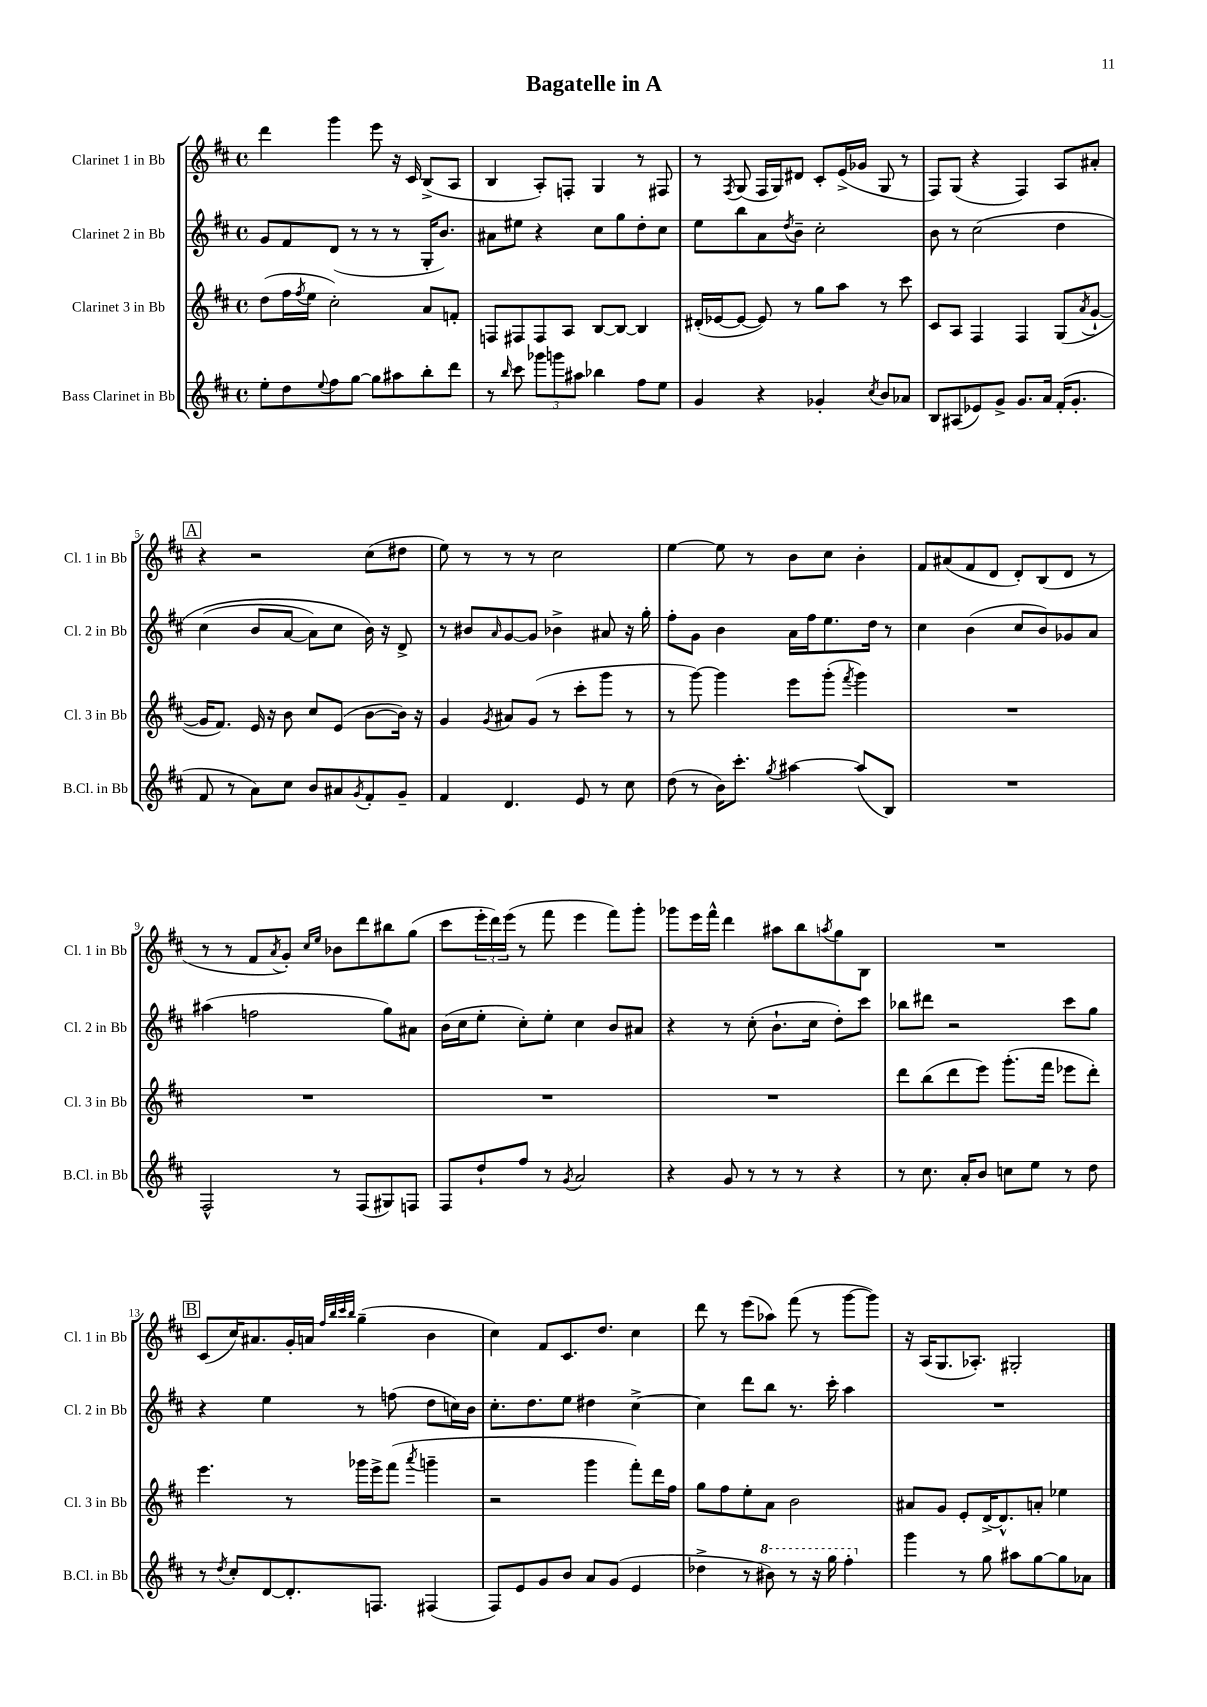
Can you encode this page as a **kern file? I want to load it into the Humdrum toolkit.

**kern	**kern	**kern	**kern
*staff4	*staff3	*staff2	*staff1
*clefG2	*clefG2	*clefG2	*clefG2
*k[f#c#]	*k[f#c#]	*k[f#c#]	*k[f#c#]
*M4/4	*M4/4	*M4/4	*M4/4
*met(c)	*met(c)	*met(c)	*met(c)
8ee'\L	(8dd\L	8g/L	4ddd\
8dd\	16ff#\L	8f#/	.
.	8qff#/	.	.
.	16ee\JJ	.	.
8qqee/	.	.	.
8ff#\	2cc#'\)	(8d/J	4ggg\
[8gg\J	.	8r	.
8gg\]L	.	8r	8eee\
8aa#\	.	8r	16r
.	.	.	16c#/
8bb'\	8a/L	16G'/LK	(8B^/L
.	.	8.b/J)	.
8ddd\J	8f'/J	.	8A/J
=	=	=	=
8r	8F/L	8a#\L	4B/
16qqbb/	.	.	.
8ccc#\	8F#/	8ee#\J	.
12ggg-\L	8F#/	4r	8A'/L)
12ggg\	.	.	.
.	8A/J	.	8F'/J
12aa#\J	.	.	.
4bb-\	[8B/L	8cc#\L	4G/
.	8B/_J	8gg\	.
8ff#\L	4B/]	8dd'\	8r
8ee\J	.	8cc#\J	8F#/
=	=	=	=
4g/	(16d#'/LL	8ee\L	8r
.	[16e-/J	.	.
.	.	.	8qF#/
.	8e-/_J	8bb\	(8G/
4r	8e-/])	8a\	16F#/LL
.	.	.	16G/J)
.	.	8qdd/	.
.	8r	8b~\J	8d#/J
4g-'/	8gg\L	2cc#'\	8c#'/L
.	8aa\J	.	(16e^/L
.	.	.	16g-/JJ
8qcc#/	.	.	.
8b/L	8r	.	8G/
8a-/J	8ccc#\	.	8r
=	=	=	=
8B/L	8c#/L	8b\	8F#/L)
(8A#/	8A/J	8r	(8G/J
8e-/)	4F#/	&(2cc#\	4r
8g^/J	.	.	.
8.g/L	4F#/	.	4F#/)
16a/Jk	.	.	.
(16f#'/LK	(8G/L	4dd\	8A/L
8.g'/J	.	.	.
.	8qa/	.	.
.	[8g`/J	.	8a#'/J
=	=	=	=
8f#/	16g/]LK	(4cc#\	4r
.	8.f#/J)	.	.
8r	.	.	.
8a\L)	16e/	8b/L	2r
.	16r	.	.
8cc#\J	8b\	[8a/J	.
8b/L	8cc#/L	8a\]L)	.
8a#/	(8e/J	8cc#\J	.
8qg/	.	.	.
8f#'/	[8b\L	16b\&)	(8cc#\L
.	.	16r	.
8g~/J	16b\]Jk)	8d^/	8dd#\J
.	16r	.	.
=	=	=	=
4f#/	4g/	8r	8ee\)
.	.	8b#/L	8r
.	8qg/	16qqa/	.
4.d/	8a#/L	[8g/	8r
.	(8g/J	8g/]J	8r
.	8r	4b-^\	2cc#\
8e/	8ccc#'\L	.	.
8r	8ggg\J	8a#/	.
8cc#\	8r	16r	.
.	.	16gg'\	.
=	=	=	=
(8dd\	8r	8ff#'\L	[4ee\
8r	[8ggg\)	8g\J	.
16b\LK)	4ggg\]	4b\	8ee\]
8.ccc#'\J	.	.	.
.	.	.	8r
8qgg/	.	.	.
[4aa#\	8eee\L	16a\LL	8b\L
.	.	16ff#\J	.
.	(8ggg'\J	8.ee\	8cc#\J
.	8qfff#/	.	.
(8aa#/]L	4ggg\)	.	4b'\
.	.	16dd\Jk	.
8B/J)	.	8r	.
=	=	=	=
1r	1r	4cc#\	8f#/L
.	.	.	(8a#/
.	.	(4b\	8f#/
.	.	.	8d/J
.	.	8cc#/L	8d'/L)
.	.	8b/)	(8B/
.	.	8g-/	8d/J
.	.	8a/J	8r
=	=	=	=
2F#^^/	1r	(4aa#\	8r
.	.	.	8r
.	.	2ff\	8f#/L
.	.	.	8qa/
.	.	.	8g'/J)
.	.	.	16qqcc#/LL
.	.	.	16qqee/JJ
8r	.	.	8b-\L
(8F#/L	.	.	8ddd\
8G#/)	.	8gg\L)	8bb#\
8F/J	.	8a#\J	(8gg\J
=	=	=	=
8F#/L	1r	(16b\LL	8ccc#\L
.	.	16cc#\J	.
8dd`/	.	8ee'\J	24eee'\L
.	.	.	24ddd\)
.	.	.	(24eee\JJ
8ff#/J	.	8cc#'\L)	8r
8r	.	8ee'\J	8fff#\
8qg/	.	.	.
2a/	.	4cc#\	4eee\
.	.	8b/L	8fff#\L)
.	.	8a#/J	8ggg'\J
=	=	=	=
4r	1r	4r	8ggg-\L
.	.	.	16eee\L
.	.	.	16fff#^^\JJ
8g/	.	8r	4ddd\
8r	.	(8cc#'\	.
8r	.	8.b`\L	8aa#\L
8r	.	.	8bb\
.	.	16cc#\Jk	.
.	.	.	8qaa/
4r	.	8dd'\L)	8gg\
.	.	8ccc#\J	8B\J
=	=	=	=
8r	8ddd\L	8bb-\L	1r
8.cc#\	(8bb\	8ddd#\J	.
.	8ddd\	2r	.
16a'/LK	.	.	.
8b/J	8eee\J)	.	.
8cc\L	(8.ggg'\L	.	.
8ee\J	.	.	.
.	16fff#\Jk	.	.
8r	8eee-\L	8ccc#\L	.
8dd\	8ddd'\J)	8gg\J	.
=	=	=	=
8r	4.eee\	4r	(8c#/L
8qdd/	.	.	.
8cc#'/L	.	.	16cc#/K)
.	.	.	8.a#/
[8d/	.	4ee\	.
8.d'/]	8r	.	16g'/L
.	.	.	16a/JJ
.	.	.	32qqff#/LLL
.	.	.	32qqbb/
.	.	.	32qqccc#/
.	.	.	32qqbb/JJJ
.	16ggg-\LL	8r	(4gg~\
8.F/J	16eee^\J	.	.
.	(8fff#\J	(8ff\	.
.	8qaaa/	.	.
(4F#/	4ggg~\	8dd\L	4b\
.	.	16cc\L)	.
.	.	16b\JJ	.
=	=	=	=
8F#/L)	2r	8.cc#'\L	4cc#\)
8e/	.	.	.
.	.	8.dd\	.
8g/	.	.	8f#/L
8b/J	.	8ee\J	8.c#/
8a/L	4ggg\	4dd#\	.
.	.	.	8.dd/J
(8g/J	.	.	.
4e/	8fff#'\L)	[4cc#^\	4cc#\
.	16ddd\L	.	.
.	16ff#\JJ	.	.
=	=	=	=
4dd-^\	8gg\L	4cc#\]	8ddd\
.	8ff#\	.	8r
8r	8ee'\	8ddd\L	(8eee\L
8bb#\)	8a\J	8bb\J	8aa-\J)
8r	2b\	8.r	(8fff#\
16r	.	.	8r
16ggg\	.	16ccc#'\	.
4fff#'\	.	4aa\	[8ggg\L
.	.	.	8ggg\]J)
=	=	=	=
4ggg\	8a#/L	1r	16r
.	.	.	(16A/LK
.	8g/J	.	8.G/
8r	8e'/L	.	.
.	.	.	8.A-'/J)
8gg\	[16d^/K	.	.
.	8.d^^/]	.	.
8aa#\L	.	.	2G#'/
[8gg\	8a'/J	.	.
8gg\]	4ee-\	.	.
8a-\J	.	.	.
==	==	==	==
*-	*-	*-	*-
